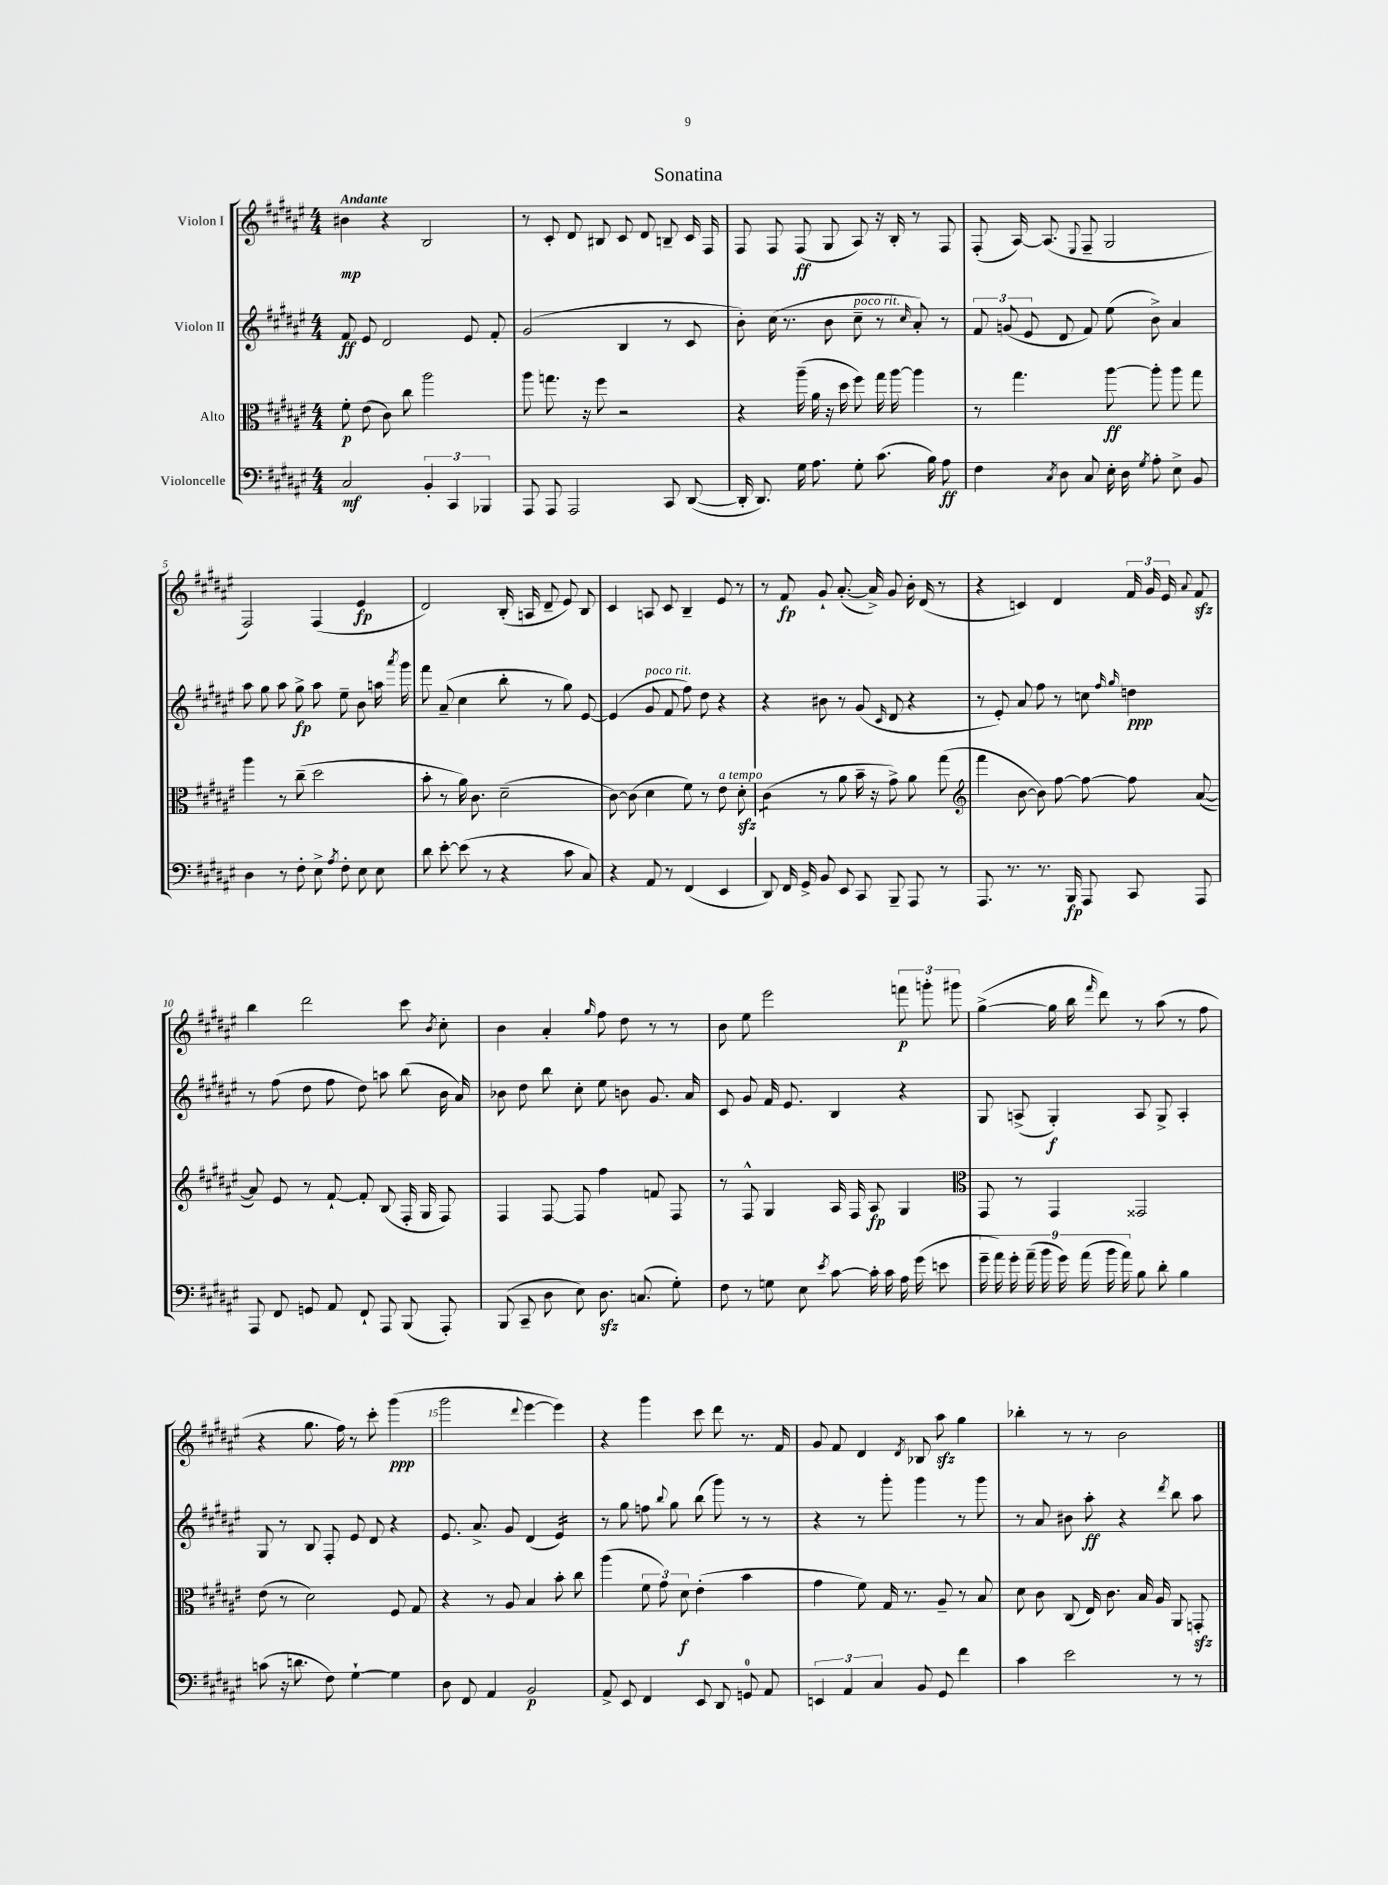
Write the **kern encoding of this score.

**kern	**kern	**kern	**kern
*staff4	*staff3	*staff2	*staff1
*clefF4	*clefC3	*clefG2	*clefG2
*k[f#c#g#d#a#e#]	*k[f#c#g#d#a#e#]	*k[f#c#g#d#a#e#]	*k[f#c#g#d#a#e#]
*M4/4	*M4/4	*M4/4	*M4/4
2C#	8f#'	8f#	4b#
.	(8e#	8e#	.
.	8c#)	2d#	4r
.	8cc#	.	.
6BB'	2aa#	.	2B
6CC#	.	.	.
.	.	8e#	.
6BBB-	.	.	.
.	.	8f#'	.
=	=	=	=
8AAA#	8aa#	(2g#	8r
8AAA#	8.gg	.	8c#'
2AAA#	.	.	8d#
.	16r	.	.
.	8ff#	.	8B#
.	2r	4B	8c#
.	.	.	8d#
8CC#	.	8r	8B~
([8DD#	.	8c#	16c#
.	.	.	16F#
=	=	=	=
16DD#']	4r	8b')	8F#
8.DD#)	.	.	.
.	.	(16cc#	8F#
.	.	8.r	.
16G#	(16aa#~	.	(8F#
8.A#	16a#	.	.
.	16r	8b	8G#
.	16dd#	.	.
8G#'	8ff#)	8cc#~	8A#)
(8.c#	16gg#	8r	16r
.	[16aa#	.	16B'
.	.	16qqcc#	.
.	4aa#]	8a#')	8r
16B)	.	.	.
8A#	.	8r	8F#
=	=	=	=
4F#	8r	12f#	(8F#'
.	.	(12g	.
.	4.gg#	.	[16A#)
.	.	12e#	.
.	.	.	(8.A#]
8qC#	.	.	.
8D#	.	8d#	.
.	.	.	8qqE#
8C#	.	8f#)	8F#~
16E#'	[8aa#	(8ee#	2G#
16D#	.	.	.
8qG#	.	.	.
8A#'	8aa#']	8b^)	.
8E#^	8aa#	4a#	.
8BB	8gg#	.	.
=	=	=	=
4D#	4aa#	8aa#	2F#)
.	.	8gg#	.
8r	8r	8aa#	.
8F#'	(8cc#~	8gg#^	.
8E#^	2dd#	8aa#	(4F#
8qA#	.	.	.
8F#'	.	8ee#~	.
8E#	.	8b	4e#
8E#	.	16aa	.
.	.	8qaaa#	.
.	.	16ggg#	.
=	=	=	=
8d#	8b'	8fff#	2d#)
[8e#'	8r	(8a#~	.
(8e#]	16a#)	4cc#	.
.	8.c#	.	.
8r	.	.	.
4r	(2d#~	8bb'	(16B'
.	.	.	16A
.	.	8r	8d#~
8c#	.	8gg#)	8e#)
8C#)	.	[8e#	8B
=	=	=	=
4r	[8c#)	(4e#]	4c#
.	(8c#]	.	.
8AA#	4d#	8g#	8A
8r	.	8f#	8c#
(4FF#	8f#)	8ff#)	4B~
.	8r	8dd#	.
4EE#	8e#	4r	8e#
.	8d#'	.	8r
=	=	=	=
8DD#)	(4c#	4r	8r
16FF#	.	.	8f#
16GG#^	.	.	.
8BB	8r	8b#	8g#`
8EE#	8a#	8r	([8.a#'
8CC#	16b~	(8g#	.
.	16r	.	16a#^])
.	.	16qqc#	.
8BBB~	8g#^)	8d#	8g#
8AAA#	8a#	4r	16b'
.	.	.	(16d#
8r	(8gg#	.	8r
=	=	=	=
*	*clefG2	*	*
8.AAA#	4fff#	8r	4r
.	.	8e#')	.
8.r	.	.	.
.	[8b	8a#	4c)
8.r	8b])	8ff#	.
.	[8ff#	8r	4d#
16BBB	.	.	.
8AAA#	8ff#_	8cc	.
.	.	16qqff#	.
.	.	16qqgg#	.
8CC#	8ff#]	4dd	24f#
.	.	.	24g#
.	.	.	24e#
.	.	.	8qqa#
8AAA#	([8a#	.	8f#
=	=	=	=
8AAA#	8a#])	8r	4bb
8FF#	8e#	(8ff#	.
8GG	8r	8dd#	2ddd#
8AA#	[8f#`	8ff#	.
8FF#`	8f#']	8dd#)	.
8AAA#	(8B	8aa	.
(8BBB	16F#'	(8bb	8ccc#
.	16G#	.	.
.	.	.	8qb
8AAA#')	8F#)	16b	8cc#'
.	.	16a#)	.
=	=	=	=
(8BBB	4F#	8b-	4b
8CC#~	.	8dd#	.
8D#	[8F#	8bb	4a#'
8E#)	8F#]	8cc#'	.
.	.	.	16qqgg#
8.D#	4ff#	8ee#	8ff#
.	.	8b	8dd#
(8.C	.	.	.
.	8f	8.g#	8r
8G#')	8F#	.	8r
.	.	16a#	.
=	=	=	=
8F#	8r	8c#	8b
8r	8F#^^	8g#	8ee#
8G	4G#	16f#	2eee#
.	.	8.e#	.
8E#	.	.	.
8qe#	.	.	.
[8c#	16A#	4B	.
.	16F#	.	.
16c#']	8A#	.	.
16c#	.	.	.
16A#	4G#	4r	12fff
(16g#	.	.	.
.	.	.	12ggg'
8e	.	.	.
.	.	.	12ggg#
=	=	=	=
*	*clefC3	*	*
18g#~	8GG#	8G#	([4gg#^
18a#)	.	.	.
18g#'	.	.	.
.	8r	(8A^	.
(18a#~	.	.	.
18b	.	.	.
.	4GG#	4G#')	16gg#]
18g#)	.	.	.
.	.	.	16bb
(18a#	.	.	.
.	.	.	16qqfff#
.	.	.	8ddd#)
18b	.	.	.
18a#)	.	.	.
8B	2GG##	8A	8r
8d#'	.	8G#^	(8aa#
4B	.	4A'	8r
.	.	.	8ff#
=	=	=	=
(8c	(8e#	8G#	4r
16r	8r	8r	.
8.d	.	.	.
.	2d#)	8B	8.gg#
8F#)	.	8F#'	.
.	.	.	16ff#)
[4G#`	.	8e#	8r
.	.	8d#	8ccc#'
4G#]	8F#	4r	(4ggg#
.	8G#	.	.
=	=	=	=
8D#	4r	8.e#	2ggg#
8FF#	.	.	.
.	.	8.a#^	.
4AA#	8r	.	.
.	8A#	8g#	.
.	.	.	8qqddd#
2BB	4B	(4d#	[4eee#
.	8b'	4e#)	4eee#])
.	8cc#	.	.
=	=	=	=
8AA#^	(4aa#	8r	4r
8EE#	.	8gg#	.
4FF#	12f#	8ff	4ggg#
.	12g#)	.	.
.	.	8qqbb	.
.	.	8gg#	.
.	12d#	.	.
8EE#	(4e#'	(8bb	8ccc#
8DD#	.	8ggg#)	8ddd#
8GG	4b	8r	8.r
8AA#	.	8r	.
.	.	.	16f#
=	=	=	=
6EE	4g#	4r	8g#
.	.	.	8f#
6AA#	.	.	.
.	8f#)	8r	4d#
6C#	.	.	.
.	16G#	8ggg#'	.
.	8.r	.	.
.	.	.	8qd#
8BB	.	4ggg#	8B-
8GG#	8A#~	.	8aa#
4f#	8r	8r	4gg#
.	8B	8ggg#	.
=	=	=	=
4c#	8d#	8r	4bb-'
.	8c#	8a#	.
2e#	(8C#	8b#	8r
.	16E#)	8aa#'	8r
.	8.c#	.	.
.	.	4r	2b
.	16B	.	.
.	16A#	.	.
.	.	8qddd#	.
8r	8AA#	8bb	.
8r	8GG'	8aa#	.
==	==	==	==
*-	*-	*-	*-
